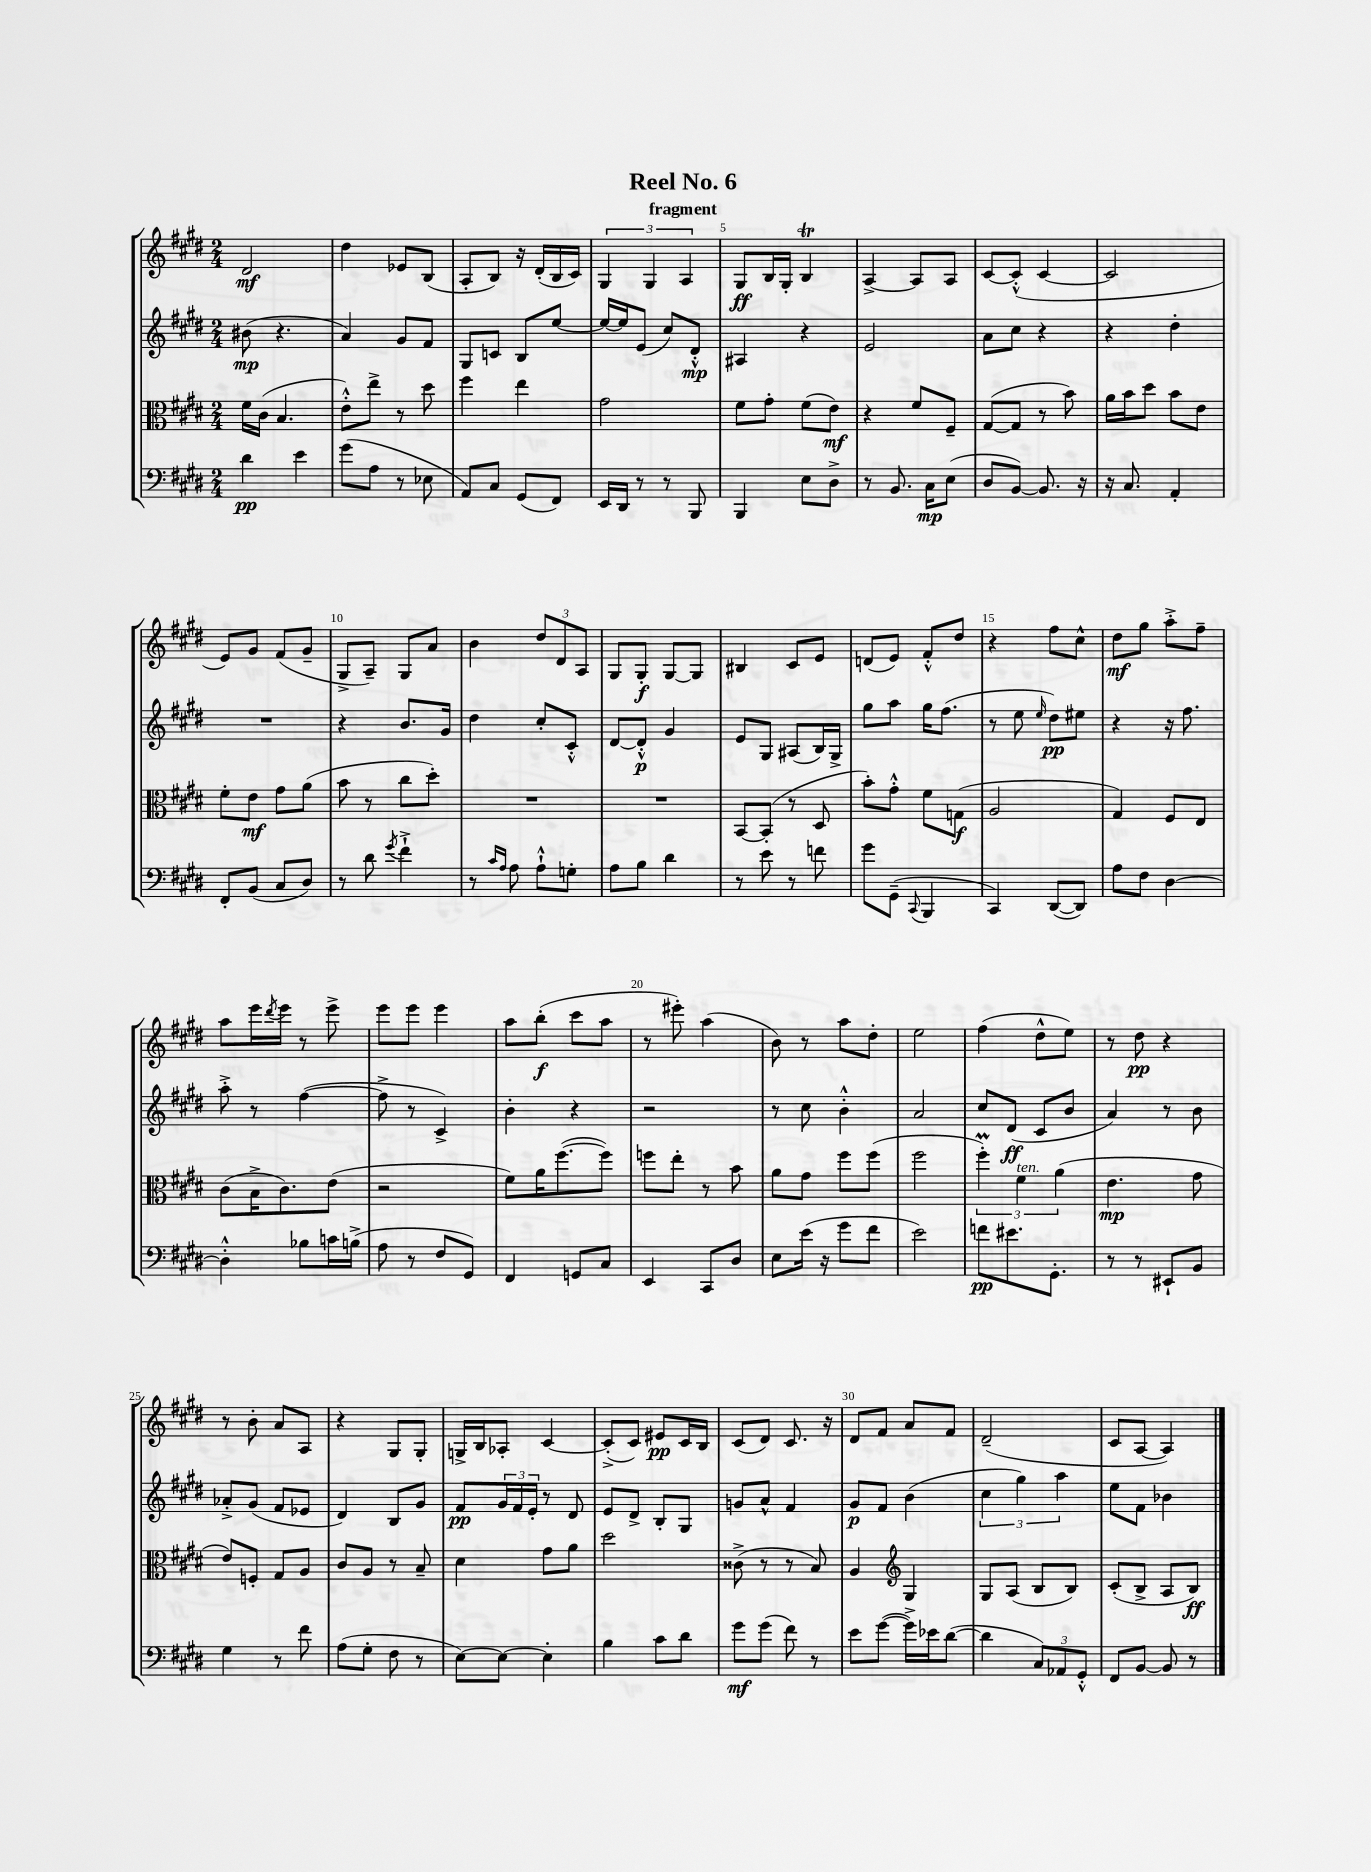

**kern	**kern	**kern	**kern
*staff4	*staff3	*staff2	*staff1
*clefF4	*clefC3	*clefG2	*clefG2
*k[f#c#g#d#]	*k[f#c#g#d#]	*k[f#c#g#d#]	*k[f#c#g#d#]
*M2/4	*M2/4	*M2/4	*M2/4
4d#	16f#	(8b#	2d#
.	(16c#	.	.
.	4.B	4.r	.
4e	.	.	.
=	=	=	=
(8g#	8e'^^)	4a)	4dd#
8A	8ee^	.	.
8r	8r	8g#	8e-
8E-	8dd#	8f#	(8B
=	=	=	=
8AA)	4ff#	8G#	8A'
8C#	.	8c	8B)
(8GG#	4ee	8B	16r
.	.	.	(16d#'
8FF#)	.	[8ee	16B
.	.	.	16c#)
=	=	=	=
16EE	2g#	16ee_	6G#
16DD#	.	16ee]	.
8r	.	(8e	.
.	.	.	6G#
8r	.	8cc#)	.
.	.	.	6A
8BBB	.	8d#'^^	.
=	=	=	=
4BBB	8f#	4A#	8G#
.	8g#'	.	16B
.	.	.	16G#'
8E	(8f#	4r	4B
8D#^	8e)	.	.
=	=	=	=
8r	4r	2e	[4A^
8.BB	.	.	.
.	8f#	.	8A]
16C#	.	.	.
(8E	8F#~	.	8A
=	=	=	=
8D#	([8G#	8a	[8c#
[8BB)	8G#]	8cc#	(8c#'^^]
8.BB]	8r	4r	[4c#
.	8b)	.	.
16r	.	.	.
=	=	=	=
16r	16a	4r	2c#]
8.C#	16b	.	.
.	8dd#	.	.
4AA'	8b	4dd#'	.
.	8e	.	.
=	=	=	=
8FF#'	8f#'	2r	8e)
(8BB	8e	.	8g#
8C#	8g#	.	(8f#
8D#)	(8a	.	8g#~
=	=	=	=
8r	8b	4r	8G#^
8d#	8r	.	8A~)
8qg#	.	.	.
4f#`^	8cc#	8.b	8G#
.	8dd#')	.	8a
.	.	16g#	.
=	=	=	=
8r	2r	4dd#	4b
16qqc#	.	.	.
16qqA	.	.	.
8A	.	.	.
8A`^^	.	8cc#'	12dd#
.	.	.	12d#
8G'	.	8c#'^^	.
.	.	.	12A
=	=	=	=
8A	2r	[8d#	8G#
8B	.	8d#'^^]	8G#'
4d#	.	4g#	[8G#
.	.	.	8G#]
=	=	=	=
8r	[8BB	8e	4B#
8e	(8BB']	8G#	.
8r	8r	(8A#	8c#
8f	8D#	16B)	8e
.	.	16G#^	.
=	=	=	=
8g#	8b')	8gg#	(8d
(8GG#~	8g#'^^	8aa	8e)
8qqCC#	.	.	.
4BBB	8f#	16gg#	8f#'^^
.	.	(8.ff#	.
.	(8G	.	8dd#
=	=	=	=
4CC#)	2A	8r	4r
.	.	8ee	.
.	.	16qqee	.
([8DD#	.	8dd#)	8ff#
8DD#])	.	8ee#	8cc#^^
=	=	=	=
8A	4G#)	4r	8dd#
8F#	.	.	8gg#
[4D#	8F#	16r	8aa'^
.	.	8.ff#	.
.	8E	.	8ff#~
=	=	=	=
4D#'^^]	(8c#	8aa'^	8aa
.	16B^	8r	16eee
.	.	.	8qddd#
.	8.c#)	.	16eee
8B-	.	([4ff#	8r
16c	(8e	.	8eee^
(16B^	.	.	.
=	=	=	=
8A	2r	8ff#^]	8eee
8r	.	8r	8eee
8F#	.	4c#^)	4eee
8GG#)	.	.	.
=	=	=	=
4FF#	8f#)	4b'	8aa
.	16a	.	(8bb'
.	([8.ff#	.	.
8GG	.	4r	8ccc#
8C#	8ff#])	.	8aa
=	=	=	=
4EE	8ff	2r	8r
.	8ee'	.	8eee#')
8CC#	8r	.	(4aa
8D#	8b	.	.
=	=	=	=
8E	8a	8r	8b)
(16e	8g#	8cc#	8r
16r	.	.	.
8g#	8ff#	4b'^^	8aa
8f#	(8ff#	.	8dd#'
=	=	=	=
2e)	2ff#	2a	2ee
=	=	=	=
8f	6ff#')	8cc#	(4ff#
8.e#	.	(8d#	.
.	6f#	.	.
.	.	8c#	8dd#^^
8.GG#'	.	.	.
.	(6a	.	.
.	.	8b	8ee)
=	=	=	=
8r	4.e	4a)	8r
8r	.	.	8dd#
8EE#`	.	8r	4r
8BB	8g#	8b	.
=	=	=	=
4G#	8e)	8a-'^	8r
.	8F'	(8g#	8b'
8r	8G#	8f#	8a
8f#	8A	8e-	8A
=	=	=	=
(8A	8c#	4d#)	4r
8G#'	8A	.	.
8F#	8r	8B	8G#
8r	8B~	8g#	8G#'
=	=	=	=
[8E)	4d#	8f#	16G^
.	.	.	16B
8E_	.	24g#	8A-'
.	.	24f#	.
.	.	24e'	.
4E']	8g#	8r	[4c#
.	8a	8d#	.
=	=	=	=
4B	2dd#	8e	(8c#'^]
.	.	8d#^	8c#)
8c#	.	8B'	8e#
8d#	.	8G#	16c#
.	.	.	16B
=	=	=	=
8g#	(8c##^	8g	(8c#
(8g#	8r	8a^^	8d#)
8f#)	8r	4f#	8.c#
8r	8B)	.	.
.	.	.	16r
=	=	=	=
8e	4A	8g#	8d#
([8g#	.	8f#	8f#
*	*clefG2	*	*
16g#^])	4G#	(4b	8a
16e-	.	.	.
([8d#	.	.	8f#
=	=	=	=
4d#]	8G#	6cc#	(2d#~
.	(8A	.	.
.	.	6gg#)	.
12C#)	8B	.	.
12AA-	.	6aa	.
.	8B)	.	.
12GG#'^^	.	.	.
=	=	=	=
8FF#	(8c#'	8ee	8c#
[8BB	8B^	8f#	[8A
8BB]	8A	4b-	4A])
8r	8B)	.	.
==	==	==	==
*-	*-	*-	*-
